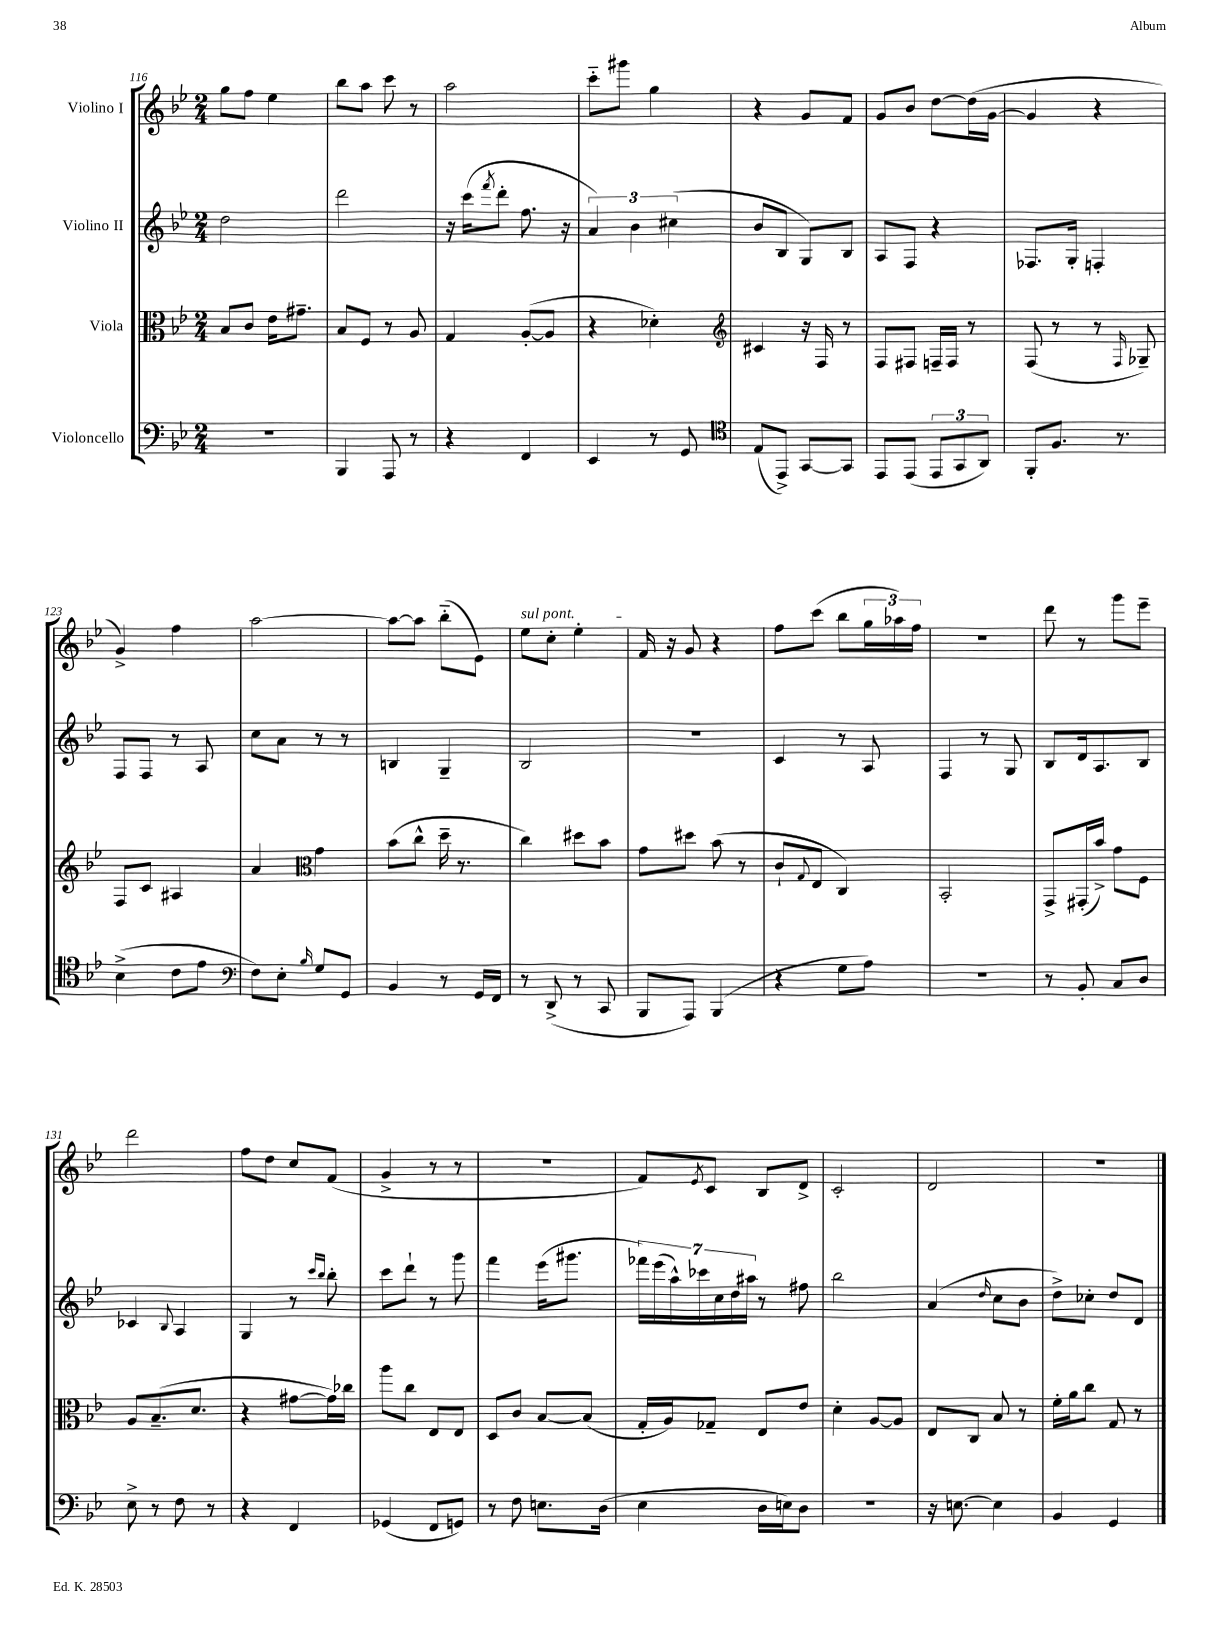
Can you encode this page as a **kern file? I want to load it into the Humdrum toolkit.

**kern	**kern	**kern	**kern
*part4	*part3	*part2	*part1
*staff4	*staff3	*staff2	*staff1
*I"Violoncello	*I"Viola	*I"Violino II	*I"Violino I
*clefF4	*clefC3	*clefG2	*clefG2
*k[b-e-]	*k[b-e-]	*k[b-e-]	*k[b-e-]
*M2/4	*M2/4	*M2/4	*M2/4
=116	=116	=116	=116
2r	8B-/L	2dd\	8gg\L
.	8c/J	.	8ff\J
.	16e-\KL	.	4ee-\
.	8.g#X~\J	.	.
=117	=117	=117	=117
4BBB-/	8B-/L	2ddd\	8bb-\L
.	8F/J	.	8aa\J
8AAA/	8r	.	8ccc\
8r	8A/	.	8r
=118	=118	=118	=118
4r	4G/	16r	2aa\
.	.	(16ccc\KL	.
.	.	8qfff/	.
.	.	8ddd'\J	.
4FF/	([8A'/L	8.ff\	.
.	8A/J]	.	.
.	.	16r	.
=119	=119	=119	=119
4EE-/	4r	6a/)	8ccc\L
.	.	.	8ggg#X\J
.	.	6b-\	.
8r	4d-X'\)	.	4gg\
.	.	(6cc#X\	.
8GG/	.	.	.
=120	=120	=120	=120
*clefC4	*clefG2	*	*
(8E-/L	4c#X/	8b-/L	4r
8EE-^/J)	.	8B-/J	.
[8GG/L	16r	8G/L)	8g/L
.	16F/	.	.
8GG/J]	8r	8B-/J	8f/J
=121	=121	=121	=121
8EE-/L	8F/L	8A/L	8g/L
(8EE-/J	8F#X/J	8F/J	8b-/J
12EE-/L	16Fn~/LL	4r	[8dd\L
.	16F/JJ	.	.
12GG/	.	.	.
.	8r	.	(16dd\L]
12AA/J)	.	.	.
.	.	.	[16g\JJ
=122	=122	=122	=122
8FF'/L	(8F/	8.F-X/L	4g/]
8.F/J	8r	.	.
.	.	16G'/Jk	.
.	8r	4Fn'/	4r
8.r	.	.	.
.	16qqF/	.	.
.	8G-X~/)	.	.
!!LO:LB:g=z
=123	=123	=123	=123
(4B-^\	8F/L	8F/L	4g^/)
.	8c/J	8F/J	.
8c\L	4A#X/	8r	4ff\
8e-\J	.	8A/	.
=124	=124	=124	=124
*clefF4	*	*	*
8F\L)	4a/	8cc\L	[2aa\
8E-'\J	.	8a\J	.
16qqB-/	.	.	.
*	*clefC3	*	*
8G/L	4g\	8r	.
8GG/J	.	8r	.
=125	=125	=125	=125
4BB-/	(8b-\L	4Bn/	8aa\L_
.	8cc^^\J	.	8aa\J]
8r	16dd~\	4G~/	(8bb-\L
.	8.r	.	.
16GG/LL	.	.	8e-\J)
16FF/JJ	.	.	.
=126	=126	=126	=126
!	!	!	!LO:TX:a:i:t=sul pont.
8r	4cc\)	2B-/	8ee-\L
(8DD^/	.	.	8cc'\J
8r	8dd#X\L	.	4ee-'\
8CC/	8b-\J	.	.
=127	=127	=127	=127
8BBB-/L	8g\L	2r	16f/
.	.	.	16r
8AAA/J)	8dd#X\J	.	8g/
(4BBB-/	(8b-\	.	4r
.	8r	.	.
=128	=128	=128	=128
4r	8c`/L	4c/	8ff\L
.	8qqG/	.	.
.	8E-/J	.	(8ccc\J
8G\L	4C/)	8r	8bb-\L
8A\J)	.	8A/	24gg\L
.	.	.	24aa-X\)
.	.	.	24ff\JJ
=129	=129	=129	=129
2r	2BB-'/	4F/	2r
.	.	8r	.
.	.	8G/	.
=130	=130	=130	=130
8r	8GG^/L	8B-/L	8ddd\
8BB-'/	(16GG#X'/L	16d/k	8r
.	16b-^/JJ)	8.A/	.
8C/L	8g\L	.	8ggg\L
8D/J	8F\J	8B-/J	8eee-~\J
!!LO:LB:g=z
=131	=131	=131	=131
8E-^\	8A/L	4c-X/	2ddd\
8r	(8.B-~/	.	.
.	.	8qqB-/	.
8F\	.	4A/	.
.	8.d/J	.	.
8r	.	.	.
=132	=132	=132	=132
4r	4r	4G/	8ff\L
.	.	.	8dd\J
4FF/	[8g#X\L	8r	8cc/L
.	.	16qqccc/LL	.
.	.	16qqbb-/JJ	.
.	16g#\L])	8bb-'\	(8f/J
.	16cc-X\JJ	.	.
=133	=133	=133	=133
(4GG-X/	8aa\L	8ccc\L	4g^/
.	8cc\J	8ddd`\J	.
8FF/L	8E-/L	8r	8r
8GGn/J)	8E-/J	8ggg\	8r
=134	=134	=134	=134
8r	8D/L	4fff\	2r
8F\	8c/J	.	.
8.En\L	[8B-/L	(16eee-\KL	.
.	.	8.ggg#X\J	.
.	(8B-/J]	.	.
(16D\Jk	.	.	.
=135	=135	=135	=135
4E-\	16G'/LL	28fff-X\LL)	8f/L)
.	.	(28eee-\	.
.	16A/J)	.	.
.	.	28aa^^\)	.
.	.	28ccc-X\	.
.	.	.	8qe-/
.	8G-X~/J	.	8c/J
.	.	28cc\	.
.	.	28dd\	.
.	.	28aa#X\JJ	.
16D\LL	8E-/L	8r	8B-/L
16En\J)	.	.	.
8D\J	8e-/J	8ff#X\	8d^/J
=136	=136	=136	=136
2r	4d'\	2bb-\	2c'/
.	[8A/L	.	.
.	8A/J]	.	.
=137	=137	=137	=137
16r	8E-/L	(4a/	2d/
[8.En\	.	.	.
.	8C/J	.	.
.	.	16qqdd/	.
4E\]	8B-/	8cc\L	.
.	8r	8b-\J	.
=138	=138	=138	=138
4BB-/	16f'\LL	8dd^\L)	2r
.	16a\J	.	.
.	8cc\J	8cc-X'\J	.
4GG/	8G/	8dd/L	.
.	8r	8d/J	.
==	==	==	==
*-	*-	*-	*-
